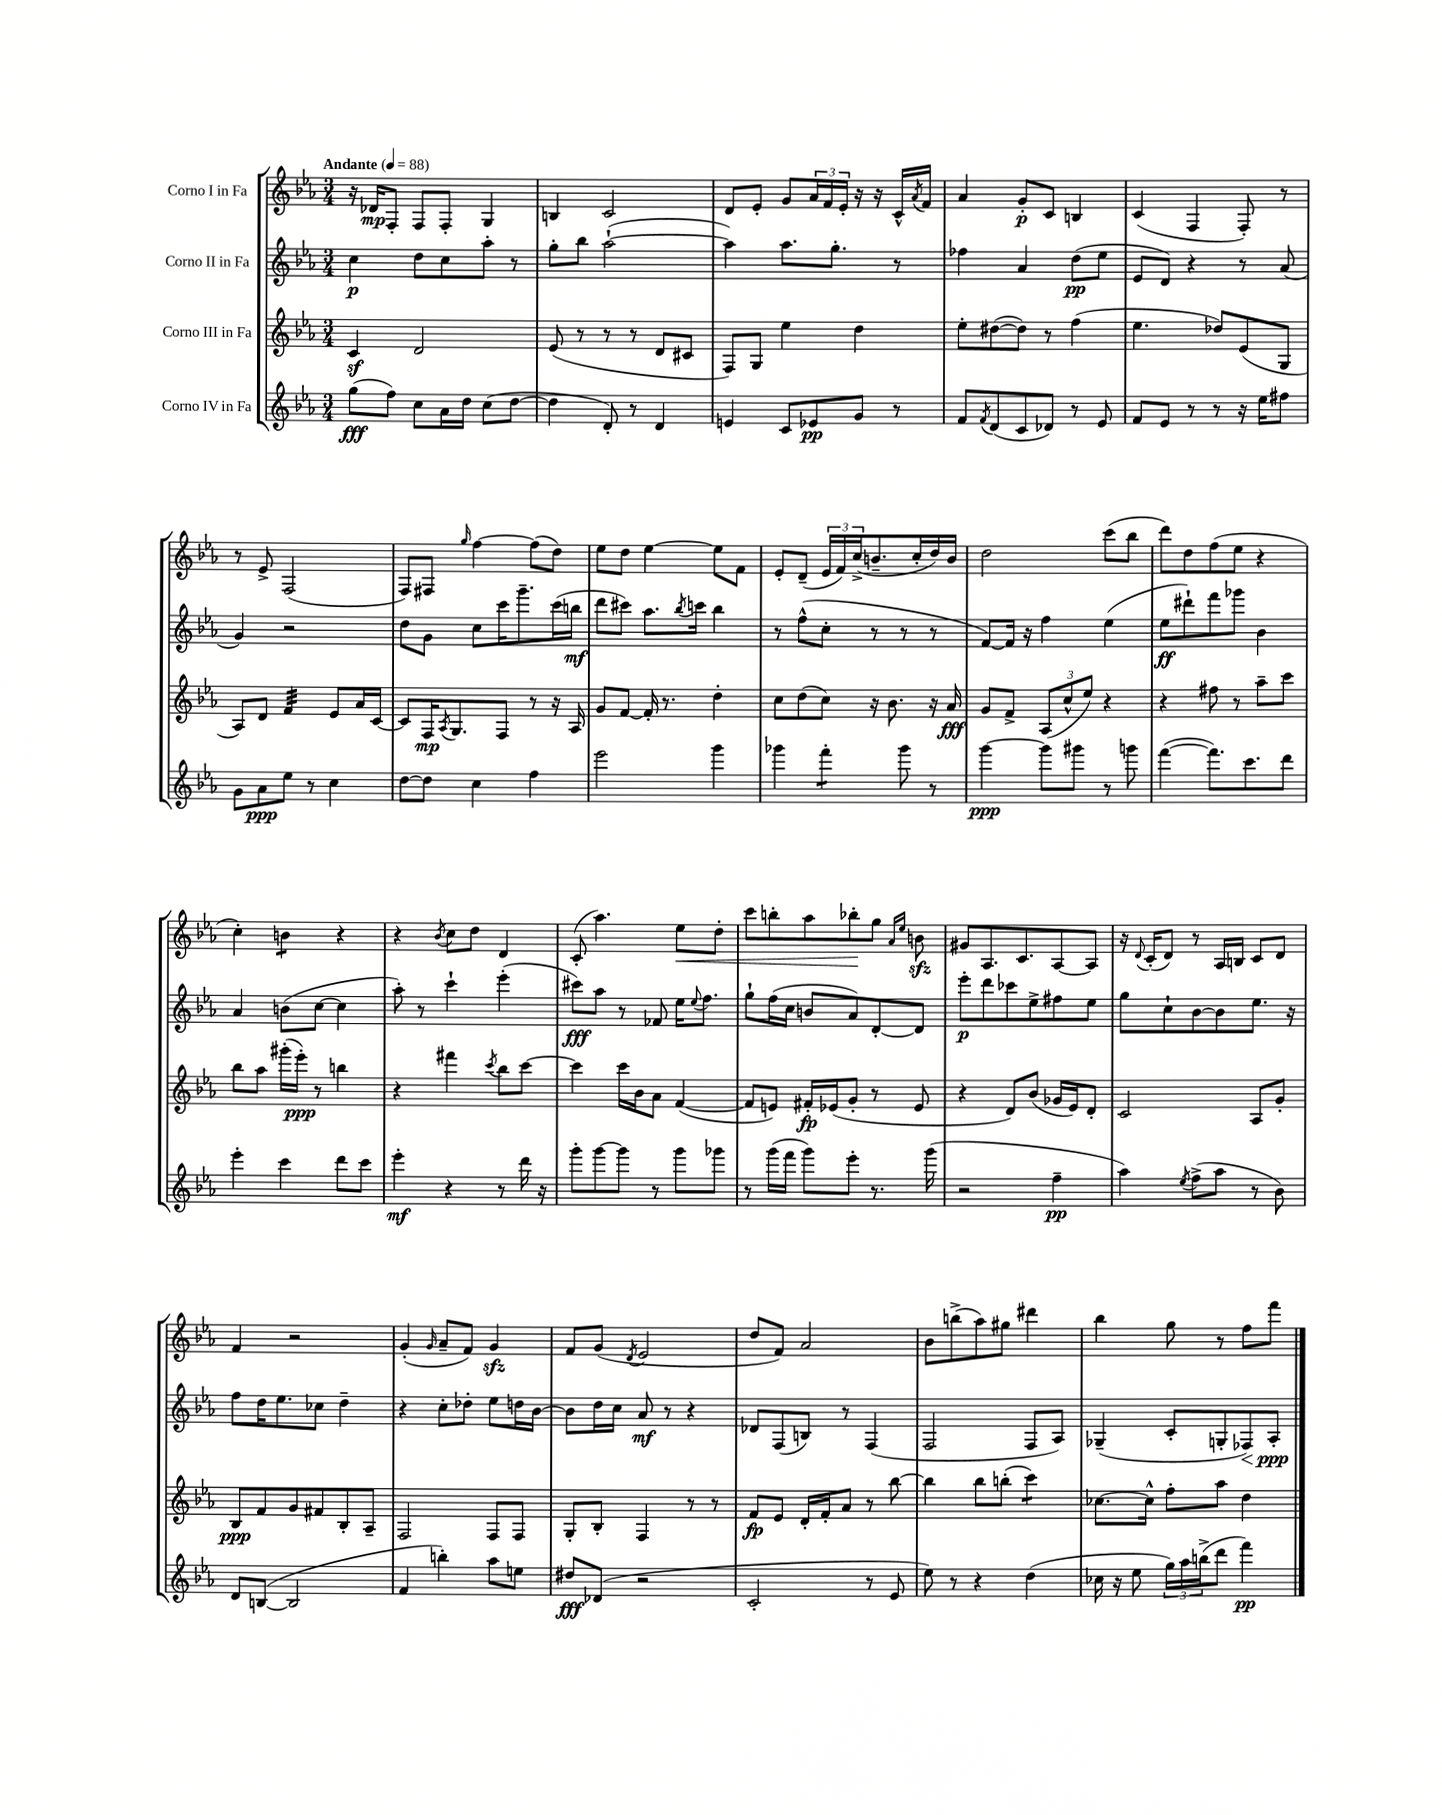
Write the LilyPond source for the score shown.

<<
\new StaffGroup <<
\new Staff = "s0" \with { instrumentName = "Corno I in Fa" } {
    \clef treble \key ees \major \numericTimeSignature \time 3/4 \tempo "Andante" 4 = 88
    r16 des'16\mp f8-. f8 f8-. g4 |
    b4 c'2 |
    d'8 ees'8-. g'8 \tuplet 3/2 { aes'16 f'16 ees'16-. } r16 r16 c'16-^ \acciaccatura { aes'8 } f'16 |
    aes'4 g'8-.\p c'8 b4 |
    c'4( f4 f8-.) r8 |
    r8 ees'8-> f2( |
    f8) fis8 \grace { g''16 } f''4~ f''8( d''8) |
    ees''8 d''8 ees''4~ ees''8 f'8 |
    ees'8-. d'8--( \tuplet 3/2 { ees'16 f'16) c''16->( } b'8.-- c''16-. d''16) b'16 |
    d''2 c'''8( bes''8 |
    d'''8) d''8 f''8( ees''8 r4 |
    c''4-.) b'4:8 r4 |
    r4 \acciaccatura { bes'8 } c''8 d''8 d'4 |
    c'8-.( aes''4.) ees''8\< d''8-. |
    c'''8 b''8-. aes''8 bes''8-.\! g''8 \grace { aes'16 ees''16 } b'8\sfz |
    gis'8 aes8. c'8. aes8~ aes8 |
    r16 \appoggiatura { d'8 } c'16-.( d'8) r8 aes16 b16 c'8 d'8 |
    f'4 r2 |
    g'4-.( \grace { g'16 } aes'8-- f'8) g'4\sfz |
    f'8 g'8( \acciaccatura { d'8 } ees'2 |
    d''8 f'8) aes'2 |
    bes'8 b''8->( aes''8) gis''8 dis'''4 |
    bes''4 g''8 r8 f''8 f'''8 \bar "|." |
}
\new Staff = "s1" \with { instrumentName = "Corno II in Fa" } {
    \clef treble \key ees \major \numericTimeSignature \time 3/4
    c''4\p d''8 c''8 aes''8-. r8 |
    g''8-. bes''8 aes''2~-!( |
    aes''4) aes''8. g''8.-. r8 |
    fes''4 aes'4 d''8\pp( ees''8 |
    ees'8 d'8) r4 r8 aes'8( |
    g'4) r2 |
    d''8 g'8 c''8 c'''16 g'''8.-- c'''16( b''16\mf |
    d'''8 cis'''8) aes''8. \acciaccatura { bes''8 } c'''16 bes''4 |
    r8 f''8-^( c''8-. r8 r8 r8 |
    f'8~) f'16 r16 f''4 ees''4( |
    ees''8\ff dis'''8-!) f'''8 ges'''8 bes'4 |
    aes'4 b'8( c''8~ c''4 |
    aes''8-.) r8 c'''4-! ees'''4-.( |
    cis'''8\fff) aes''8 r8 fes'8 ees''16 \appoggiatura { ees''8 } f''8. |
    g''8-! f''16( c''16 b'8 aes'8) d'8~-. d'8 |
    ees'''8-.\p d'''8 ces'''8 ees''8-> fis''8 ees''8 |
    g''8 c''8-! bes'8~ bes'8 ees''8. r16 |
    f''8 d''16 ees''8. ces''8 d''4-- |
    r4 c''8-. des''8-. ees''8 d''16 bes'16~ |
    bes'8 d''16 c''16 aes'8\mf r8 r4 |
    des'8 f8( b8) r8 f4( |
    f2 f8 aes8) |
    ges4--( c'8-. g8-. fes8\<) aes8-.\ppp\! \bar "|." |
}
\new Staff = "s2" \with { instrumentName = "Corno III in Fa" } {
    \clef treble \key ees \major \numericTimeSignature \time 3/4
    c'4\sf d'2 |
    ees'8( r8 r8 r8 d'8 cis'8 |
    f8) g8 ees''4 d''4 |
    ees''8-. dis''8~( dis''8) r8 f''4( |
    ees''4. des''8) ees'8( g8 |
    aes8) d'8 f'4:32 ees'8 aes'16 c'16~ |
    c'8 f16\mp \acciaccatura { aes8 } g8. f8 r8 r16 aes16 |
    g'8 f'8~ f'16-. r8. d''4-. |
    c''8 d''8( c''8) r16 bes'8. r16 aes'16\fff |
    g'8 f'8-> \tuplet 3/2 { aes8( c''8-^ ees''8) } r4 |
    r4 fis''8 r8 aes''8-- c'''8 |
    bes''8 aes''8 gis'''16-.( ees'''16-.\ppp) r8 b''4 |
    r4 fis'''4 \acciaccatura { c'''8 } bes''8 c'''8~ |
    c'''4 c'''16 bes'16 aes'8 f'4~( |
    f'8 e'8) fis'16-.\fp ees'16( g'8-. r8 ees'8 |
    r4 d'8) bes'8( ges'16 ees'16) d'8-. |
    c'2 aes8 g'8-. |
    bes8\ppp f'8 g'8 fis'8 bes8-. aes8-- |
    f2 f8 f8 |
    g8-. bes8-. f4 r8 r8 |
    f'8\fp ees'8 d'16-. f'16-. aes'8 r8 bes''8~ |
    bes''4 bes''8 b''8-.( c'''4:8) |
    ces''8.~ ces''16-^ f''8-. aes''8 d''4 \bar "|." |
}
\new Staff = "s3" \with { instrumentName = "Corno IV in Fa" } {
    \clef treble \key ees \major \numericTimeSignature \time 3/4
    g''8\fff( f''8) c''8 aes'16 d''16 c''8( d''8~ |
    d''4 d'8-.) r8 d'4 |
    e'4 c'8 ees'8\pp g'8 r8 |
    f'8 \acciaccatura { f'8 } d'8( c'8 des'8) r8 ees'8 |
    f'8 ees'8 r8 r8 r16 ees''16 fis''8 |
    g'8 aes'8\ppp ees''8 r8 c''4 |
    d''8~ d''8 c''4 f''4 |
    ees'''2 g'''4 |
    ges'''4 f'''4:8-. ges'''8 r8 |
    g'''4~\ppp g'''8 gis'''8 r8 g'''8 |
    f'''4~( f'''8.) c'''8. d'''8 |
    ees'''4-. c'''4 d'''8 c'''8 |
    ees'''4-.\mf r4 r8 d'''16 r16 |
    g'''8-. g'''8~ g'''8 r8 g'''8 ges'''8 |
    r8 g'''16( f'''16 g'''8) ees'''8-. r8. g'''16( |
    r2 f''4--\pp |
    aes''4) \acciaccatura { ees''8 } f''8->( aes''8 r8 bes'8) |
    d'8 b8~( b2 |
    f'4 b''4-.) aes''8 e''8 |
    dis''8\fff des'8( r2 |
    c'2-. r8 ees'8 |
    ees''8) r8 r4 d''4( |
    ces''16 r16 ees''8 \tuplet 3/2 { g''16) aes''16 b''16->( } d'''8 f'''4\pp) \bar "|." |
}
>>
>>
\layout { \context { \Score \remove "Bar_number_engraver" } }
